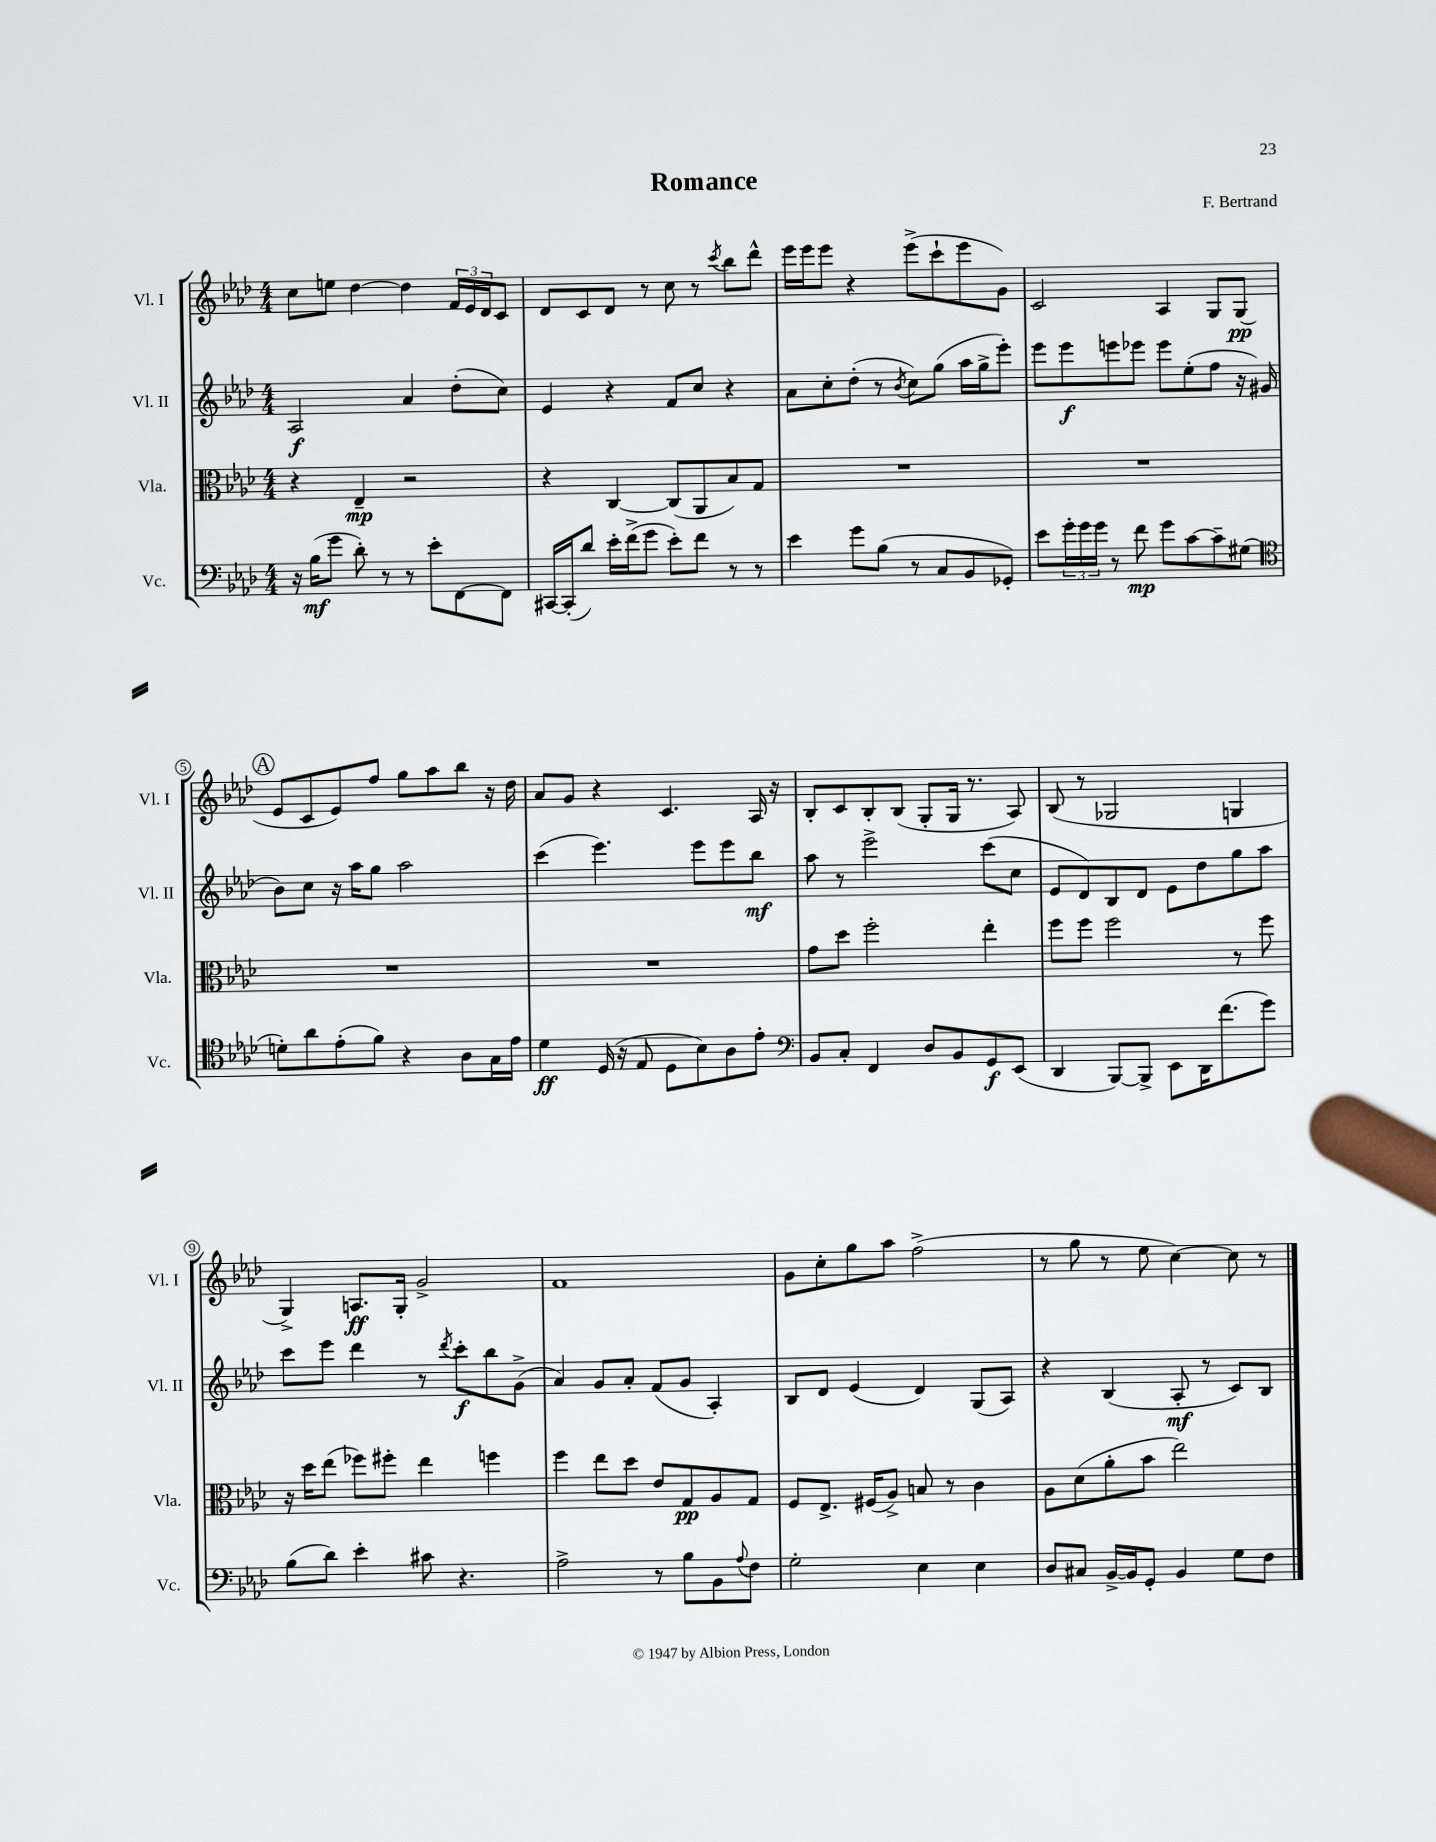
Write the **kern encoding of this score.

**kern	**dynam	**kern	**dynam	**kern	**dynam	**kern	**dynam
*part4	*part4	*part3	*part3	*part2	*part2	*part1	*part1
*staff4	*staff4	*staff3	*staff3	*staff2	*staff2	*staff1	*staff1
*I"Vc.	*	*I"Vla.	*	*I"Vl. II	*	*I"Vl. I	*
*I'Vc.	*	*I'Vla.	*	*I'Vl. II	*	*I'Vl. I	*
*clefF4	*	*clefC3	*	*clefG2	*	*clefG2	*
*k[b-e-a-d-]	*	*k[b-e-a-d-]	*	*k[b-e-a-d-]	*	*k[b-e-a-d-]	*
*M4/4	*	*M4/4	*	*M4/4	*	*M4/4	*
=1	=1	=1	=1	=1	=1	=1	=1
16r	.	4r	.	2A-/	f	8cc\L	.
(16B-\KL	mf	.	.	.	.	.	.
8g\J	.	.	.	.	.	8een\J	.
8d-'\)	.	4E-~/	mp	.	.	[4dd-\	.
8r	.	.	.	.	.	.	.
8r	.	2r	.	4a-/	.	4dd-\]	.
8e-'\L	.	.	.	.	.	.	.
[8FF\	.	.	.	(8dd-'\L	.	24f/LL	.
.	.	.	.	.	.	24e-/	.
.	.	.	.	.	.	24d-/J	.
8FF\J]	.	.	.	8cc\J)	.	8c/J	.
=2	=2	=2	=2	=2	=2	=2	=2
[16CC#X/LL	.	4r	.	4e-/	.	8d-/L	.
(16CC#'/J]	.	.	.	.	.	.	.
8d-/J)	.	.	.	.	.	8c/	.
16e-'\LL	.	[4C/	.	4r	.	8d-/J	.
(16f^\J	.	.	.	.	.	.	.
8g\J	.	.	.	.	.	8r	.
8e-'\L)	.	(8C/L]	.	8f/L	.	8cc\	.
8f\J	.	8AA-/	.	8cc/J	.	8r	.
.	.	.	.	.	.	8qccc/	.
8r	.	8B-/)	.	4r	.	8bb-\L	.
8r	.	8G/J	.	.	.	8ddd-^^\J	.
=3	=3	=3	=3	=3	=3	=3	=3
4e-\	.	1r	.	8a-\L	.	16eee-\LL	.
.	.	.	.	.	.	16eee-\J	.
.	.	.	.	8cc'\	.	8eee-\J	.
8g\L	.	.	.	(8dd-'\J	.	4r	.
(8B-\J	.	.	.	8r	.	.	.
.	.	.	.	8qb-/	.	.	.
8r	.	.	.	8cc\L)	.	(8eee-^\L	.
8C/L	.	.	.	(8gg\J	.	8ccc`\	.
8BB-/	.	.	.	16aa-\LL	.	8eee-\	.
.	.	.	.	16gg^\J	.	.	.
8GG-X'/J)	.	.	.	8eee-'\J)	.	8g\J)	.
=4	=4	=4	=4	=4	=4	=4	=4
8e-\L	.	1r	.	8eee-\L	.	2c/	.
24g'\L	.	.	.	8eee-\	f	.	.
24g\	.	.	.	.	.	.	.
24g\JJ	.	.	.	.	.	.	.
8r	.	.	.	8eeen\	.	.	.
8f\	mp	.	.	8eee-X\J	.	.	.
8g\L	.	.	.	8eee-\L	.	4A-/	.
[8c\	.	.	.	(8ee-'\	.	.	.
8c~\]	.	.	.	8ff\J	.	8G/L	.
(8G#X\J	.	.	.	16r	.	(8G/J	pp
.	.	.	.	16g#X/	.	.	.
!!LO:LB:g=z
!!LO:REH:place=s1:t=A
=5	=5	=5	=5	=5	=5	=5	=5
*clefC4	*	*	*	*	*	*	*
8dn'\L)	.	1r	.	8b-\L)	.	8e-/L	.
8a-\	.	.	.	8cc\J	.	8c/	.
(8e-'\	.	.	.	16r	.	8e-/)	.
.	.	.	.	16aa-\KL	.	.	.
8f\J)	.	.	.	8gg\J	.	8ff/J	.
4r	.	.	.	2aa-\	.	8gg\L	.
.	.	.	.	.	.	8aa-\	.
8A-\L	.	.	.	.	.	8bb-\J	.
16G\L	.	.	.	.	.	16r	.
16e-\JJ	.	.	.	.	.	16dd-\	.
=6	=6	=6	=6	=6	=6	=6	=6
4d-\	ff	1r	.	(4ccc\	.	8a-/L	.
.	.	.	.	.	.	8g/J	.
(16D-/	.	.	.	4.eee-\)	.	4r	.
16r	.	.	.	.	.	.	.
8E-/	.	.	.	.	.	.	.
8D-\L	.	.	.	.	.	4.c/	.
8B-\)	.	.	.	8eee-\L	.	.	.
8A-\	.	.	.	8eee-\	.	.	.
8e-'\J	.	.	.	8bb-\J	mf	16A-/	.
.	.	.	.	.	.	16r	.
=7	=7	=7	=7	=7	=7	=7	=7
*clefF4	*	*	*	*	*	*	*
8BB-/L	.	8g\L	.	8aa-\	.	8B-'/L	.
8C'/J	.	8dd-\J	.	8r	.	8c/	.
4FF/	.	2ff'\	.	2eee-^\	.	8B-'/	.
.	.	.	.	.	.	(8B-/J	.
8D-/L	.	.	.	.	.	8G'/L	.
8BB-/	.	.	.	.	.	16G/Jk	.
.	.	.	.	.	.	8.r	.
8GG/	f	4ee-'\	.	(8ccc\L	.	.	.
(8EE-/J	.	.	.	8cc\J	.	8A-/)	.
=8	=8	=8	=8	=8	=8	=8	=8
4DD-/	.	8ff\L	.	8e-/L	.	(8B-/	.
.	.	8ff\J	.	8d-/)	.	8r	.
[8BBB-/L)	.	2ff\	.	8B-/	.	2G-X/	.
8BBB-^/J]	.	.	.	8d-/J	.	.	.
8EE-\L	.	.	.	8e-\L	.	.	.
16DD-\K	.	.	.	8dd-\	.	.	.
(8.f\	.	.	.	.	.	.	.
.	.	8r	.	8gg\	.	4Gn/	.
8g\J)	.	8ff\	.	8aa-\J	.	.	.
!!LO:LB:g=z
=9	=9	=9	=9	=9	=9	=9	=9
(8B-\L	.	16r	.	8ccc\L	.	4G^/)	.
.	.	16dd-\KL	.	.	.	.	.
8d-\J)	.	(8ee-\J	.	8eee-\J	.	.	.
4e-'\	.	8ff-X\L)	.	4ddd-\	.	8.An/L	ff
.	.	8ff#X'\J	.	.	.	.	.
.	.	.	.	.	.	16G'/Jk	.
8c#X\	.	4ee-\	.	8r	.	2g^/	.
.	.	.	.	8qddd-/	.	.	.
4.r	.	.	.	8ccc'\L	f	.	.
.	.	4ffn\	.	8bb-\	.	.	.
.	.	.	.	(8g^\J	.	.	.
=10	=10	=10	=10	=10	=10	=10	=10
2A-^\	.	4ff\	.	4a-/)	.	1f	.
.	.	8ee-\L	.	8g/L	.	.	.
.	.	8dd-\J	.	8a-'/J	.	.	.
8r	.	8e-/L	.	(8f/L	.	.	.
8B-\L	.	8G/	pp	8g/J	.	.	.
8BB-\	.	8A-/	.	4A-'/)	.	.	.
8qqA-/	.	.	.	.	.	.	.
8F\J	.	8G/J	.	.	.	.	.
=11	=11	=11	=11	=11	=11	=11	=11
2G'\	.	8F/L	.	8B-/L	.	8g\L	.
.	.	8.E-^/J	.	8d-/J	.	8cc'\	.
.	.	.	.	(4e-/	.	8gg\	.
.	.	(16F#X/KL	.	.	.	.	.
.	.	8A-^/J)	.	.	.	8aa-\J	.
4E-\	.	8Bn/	.	4d-/)	.	(2ff^\	.
.	.	8r	.	.	.	.	.
4E-\	.	4c\	.	(8G/L	.	.	.
.	.	.	.	8A-/J)	.	.	.
=12	=12	=12	=12	=12	=12	=12	=12
8D-/L	.	8A-\L	.	4r	.	8r	.
8C#X/J	.	(8d-\	.	.	.	8gg\	.
[16BB-^/LL	.	8a-'\	.	(4B-/	.	8r	.
16BB-/J]	.	.	.	.	.	.	.
8GG'/J	.	8b-\J	.	.	.	8ee-\	.
4BB-/	.	2ee-\)	.	8A-'/	mf	[4cc\)	.
.	.	.	.	8r	.	.	.
8G\L	.	.	.	8c/L)	.	8cc\]	.
8F\J	.	.	.	8B-/J	.	8r	.
==	==	==	==	==	==	==	==
*-	*-	*-	*-	*-	*-	*-	*-
